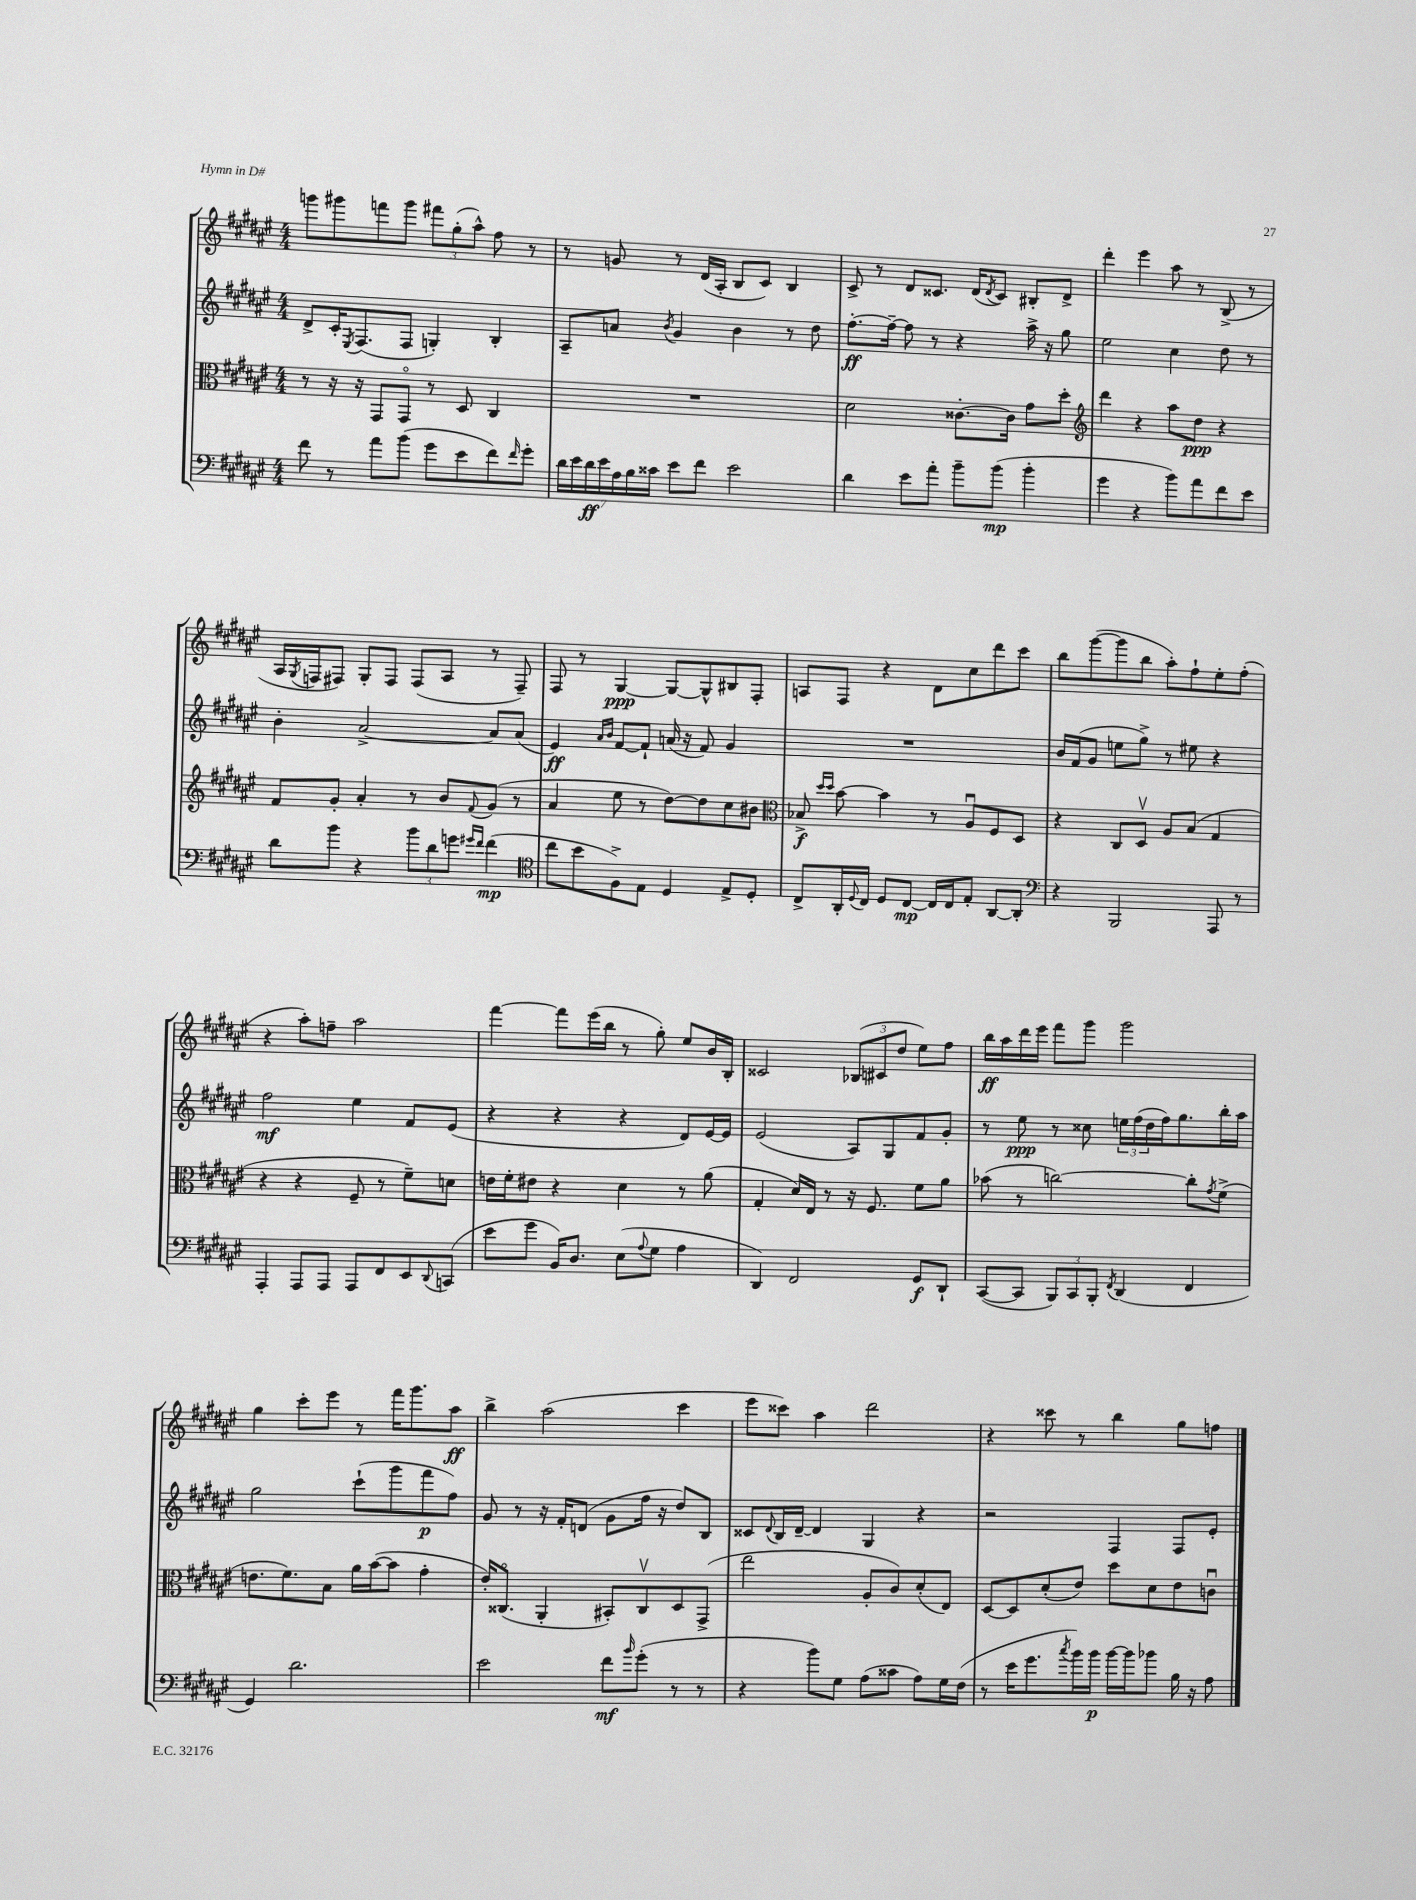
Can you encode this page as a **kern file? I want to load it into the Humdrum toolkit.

**kern	**kern	**kern	**kern
*staff4	*staff3	*staff2	*staff1
*clefF4	*clefC3	*clefG2	*clefG2
*k[f#c#g#d#a#e#]	*k[f#c#g#d#a#e#]	*k[f#c#g#d#a#e#]	*k[f#c#g#d#a#e#]
*M4/4	*M4/4	*M4/4	*M4/4
8f#	8r	8d#^	8ggg
8r	16r	16c#'	8ggg#
.	.	8qE#	.
.	16r	(8.F#	.
8a#	8GG#	.	8fff
(8b	8GG#o	8F#	8ggg#
8g#	8r	4G')	12fff#
.	.	.	(12gg#'
8e#	8D#	.	.
.	.	.	12aa#^^)
8f#)	4C#	4B'	8ff#
16qqf#	.	.	.
8g#'	.	.	8r
=	=	=	=
28d#	1r	8A#~	8r
28e#	.	.	.
28d#	.	.	.
28e#	.	.	.
.	.	8a	8g
28A#	.	.	.
28B	.	.	.
28c##	.	.	.
.	.	8qb	.
8e#	.	4g#	8r
8f#	.	.	(16d#
.	.	.	16A#'
2e#	.	4b	8B
.	.	.	8c#)
.	.	8r	4B
.	.	8dd#	.
=	=	=	=
4d#	2d#	[8.ff#'	8c#^
.	.	.	8r
.	.	16ff#~_	.
8e#	.	8ff#]	8d#
8a#'	.	8r	8.c##
8b~	[8.c##'	4r	.
.	.	.	(16d#
.	.	.	8qd#
(8b	.	.	8c##)
.	16c##]	.	.
4b'	8g#	16aa#^	8B#'
.	.	16r	.
.	8dd#'	8gg#	8d#^
=	=	=	=
*	*clefG2	*	*
4g#	4ddd#	2ee#	4ddd#'
4r	4r	.	4eee#
8b)	8aa#	4cc#	8aa#
8a#	8dd#	.	8r
8f#	4r	8dd#	(8B^
8e#	.	8r	8r
=	=	=	=
8d#	8f#	4b'	16A#
.	.	.	8qG#
.	.	.	16F
8b	8g#'	.	8F#)
4r	4a#'	[2a#^	8G#'
.	.	.	8F#
12b	8r	.	(8F#
12d#	.	.	.
.	8b	.	8A#
12g	.	.	.
16qqg#	.	.	.
16qqf#	8qqf#	.	.
(4f#	(8g#	8a#]	8r
.	8r	(8a#	8F#~)
=	=	=	=
*clefC4	*	*	*
8cc#	4a#	4e#)	8F#
8b	.	.	8r
.	.	16qqa#	.
.	.	16qqb	.
8F#^)	8ee#	[8f#	[4G#
8E#	8r	8f#`]	.
4D#	[8dd#)	(16a	8G#_
.	.	16r	.
.	8dd#]	8f#)	8G#^^]
8E#^	8cc#	4g#	8B#
8D#'	8b#	.	8F#'
=	=	=	=
*	*clefC3	*	*
8C#^	8B-^	1r	8A
.	16qqdd#	.	.
.	16qqdd#	.	.
16AA#'	[8b	.	8F#
8qqD#	.	.	.
16C#	.	.	.
8D#	4b]	.	4r
[8C#	.	.	.
16C#]	8r	.	8d#
16C#	.	.	.
8E#'	8A#u	.	8cc#
[8AA#	8F#	.	8ddd#
8AA#']	8D#	.	8ccc#
=	=	=	=
*clefF4	*	*	*
4r	4r	16b	8bb
.	.	(16f#	.
.	.	8g#	([8ggg#
2BBB	8C#	8ee	8ggg#]
.	8D#v	8gg#^)	8bb
.	8A#	8r	8aa#')
.	(8B	8ee#	8ff#`
8AAA#	4G#	4r	8ee#'
8r	.	.	(8ff#'
=	=	=	=
4AAA#'	4r	2ff#	4r
8AAA#	4r	.	8aa#')
8AAA#	.	.	8ff~
8AAA#	8F#~	4ee#	2aa#
8FF#	8r	.	.
8EE#	8f#~)	8f#	.
8qqDD#	.	.	.
(8CC	8d	(8e#	.
=	=	=	=
8e#	16e	4r	[4fff#
.	16f#'	.	.
8g#	8e#	.	.
16BB)	4r	4r	8fff#]
8.D#	.	.	.
.	.	.	(16eee#
.	.	.	16bb
(8E#	4d#	4r	8r
8qqA#	.	.	.
8G#	.	.	8gg#')
4A#	8r	8d#)	8ee#
.	(8a#	[16e#	16b
.	.	16e#]	16B'
=	=	=	=
4DD#)	4G#'	(2e#	2c##
2FF#	16d#)	.	.
.	16E#	.	.
.	8r	.	.
.	16r	8A#)	(12B-
.	8.F#	.	.
.	.	.	12c#
.	.	8G#	.
.	.	.	12dd#
8GG#	8f#	8f#	8ee#)
8DD#`	8a#	8g#'	8ff#
=	=	=	=
([8CC#	(8b-	8r	16bb
.	.	.	16aa#
8CC#]	8r	8ee#	16ddd#
.	.	.	16eee#
12BBB)	[2cc)	8r	8fff#
12CC#	.	.	.
.	.	8cc##	8ggg#
12BBB'	.	.	.
8qFF#	.	.	.
(4DD#	.	24ee	2ggg#
.	.	(24ff#	.
.	.	24dd#	.
.	.	16ff#)	.
.	.	8.gg#	.
4FF#	8cc']	.	.
.	8qg#	.	.
.	(8f#^	16bb'	.
.	.	16aa#	.
=	=	=	=
4GG#)	8.e	2gg#	4gg#
.	8.f#)	.	.
2.d#	.	.	8ccc#'
.	8B	.	8eee#
.	16a#	(8ccc#`	8r
.	([16b	.	.
.	8b]	8ggg#	16fff#
.	.	.	8.ggg#
.	4g#'	8fff#	.
.	.	8ff#)	8aa#
=	=	=	=
2e#	16e#')	8g#	4bb^
.	(8.C##o	.	.
.	.	8r	.
.	4AA#'	16r	(2aa#
.	.	16f#'	.
.	.	(8d	.
8f#	8BB#')	8g#	.
16qqb	.	.	.
(8g#'	8C##v	16ff#	.
.	.	16r	.
8r	8D#	8dd#)	4ccc#
8r	(8GG#^	8B	.
=	=	=	=
4r	2ee#	8c##	8eee#
.	.	8qqd#	.
.	.	16B	8ccc##)
.	.	[16d#~	.
8b)	.	4d#]	4aa#
8G#	.	.	.
(8A#	8A#'	4G#	2ddd#
8c##	8c#)	.	.
8A#)	(8d#'	4r	.
16G#	8E#)	.	.
(16F#	.	.	.
=	=	=	=
8r	[8D#	2r	4r
16e#	8D#]	.	.
8.g#	.	.	.
.	(8d#'	.	8ccc##
8qcc#	.	.	.
16b)	8e#)	.	8r
16b	.	.	.
[16b	8dd#	4F#	4bb
16b]	.	.	.
8b-	8d#	.	.
16B	8e#	8F#	8gg#
16r	.	.	.
8A#	8cu	8e#'	8ff
==	==	==	==
*-	*-	*-	*-
